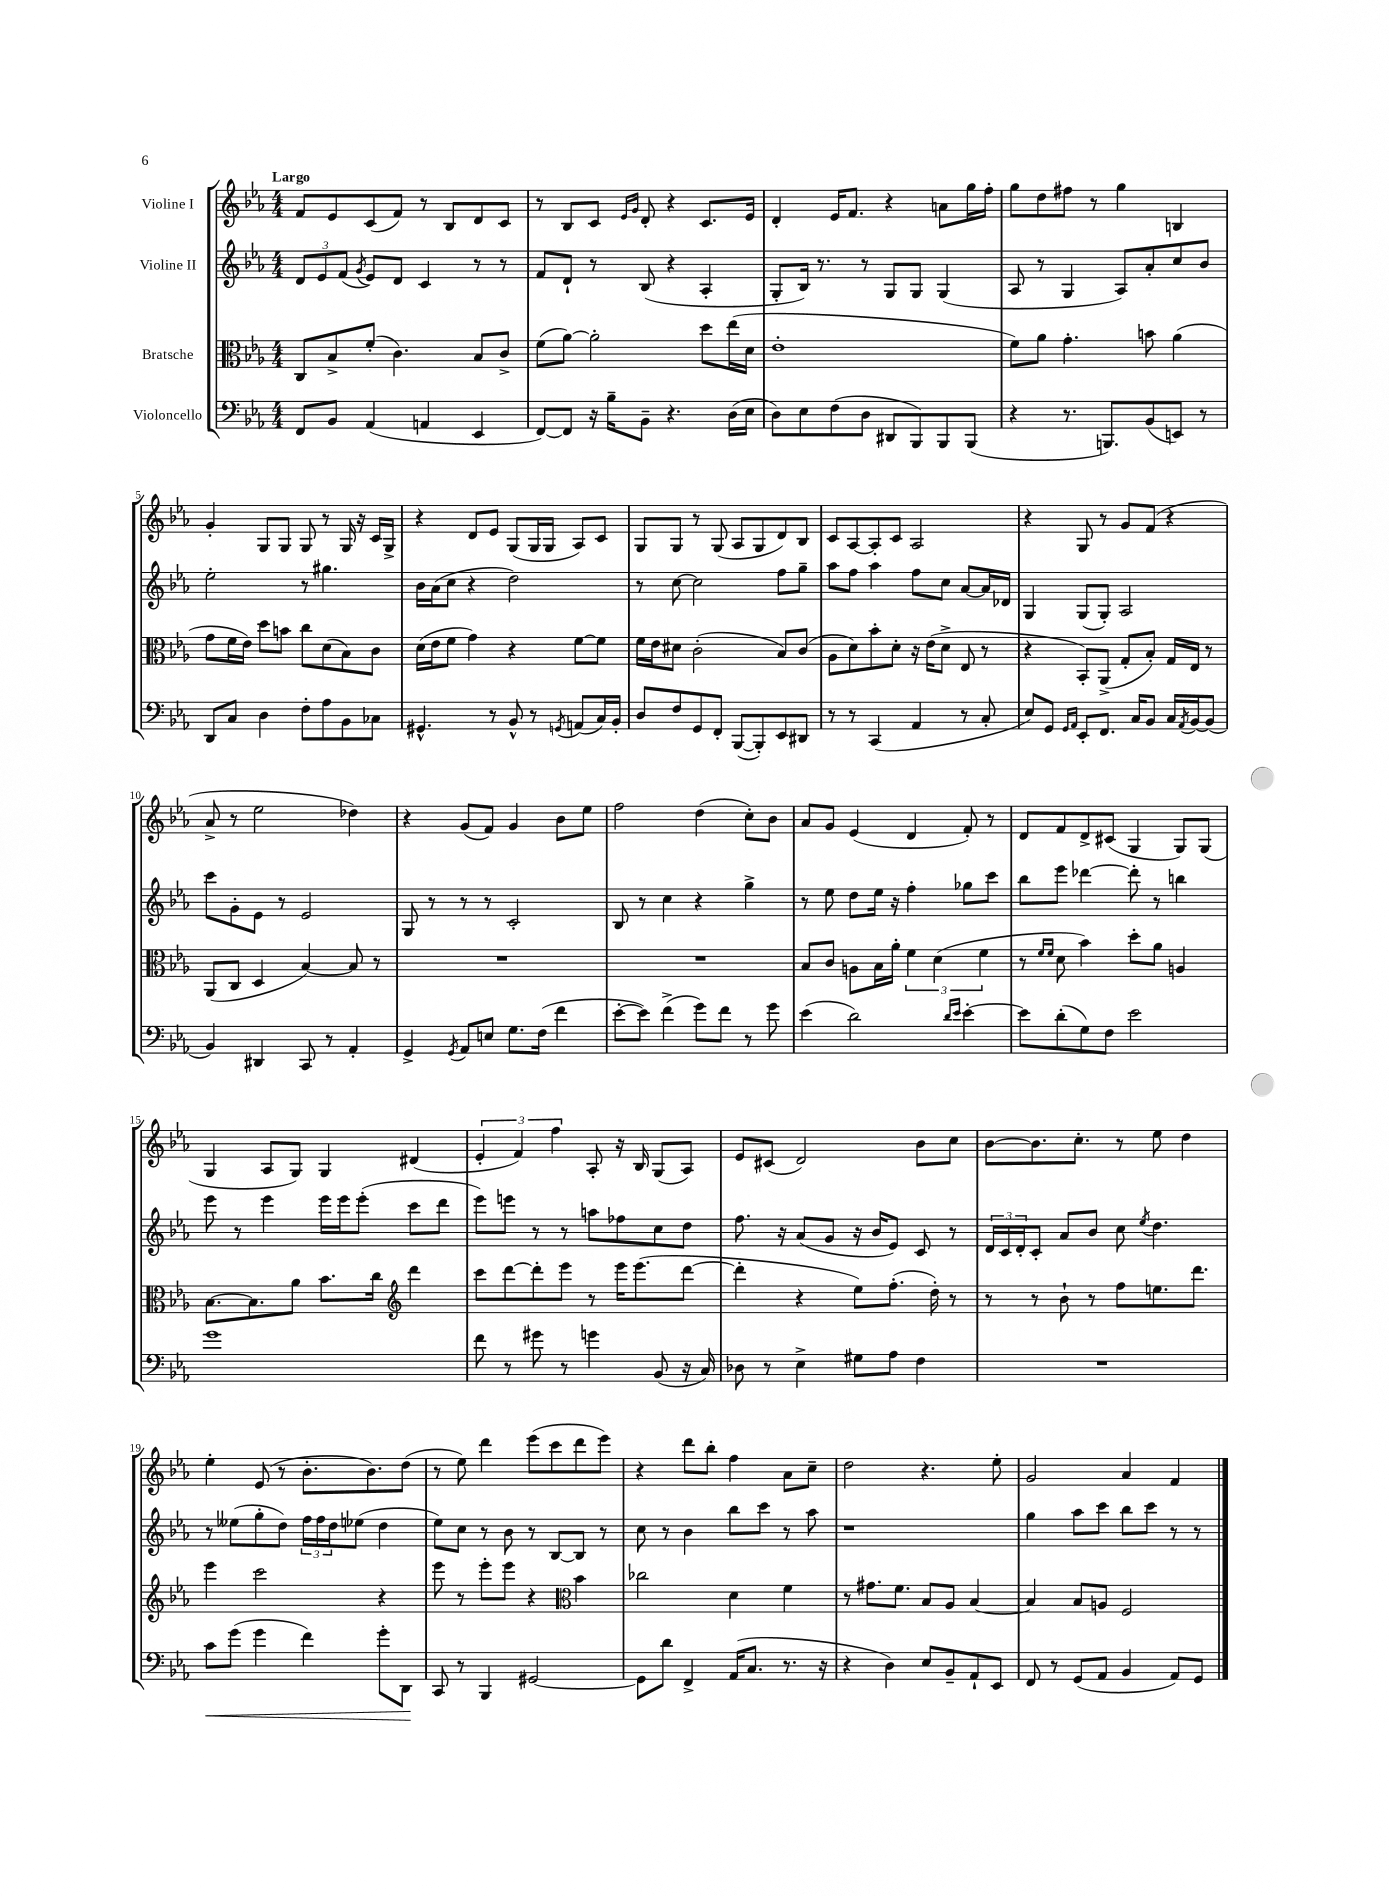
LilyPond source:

<<
\new StaffGroup <<
\new Staff = "s0" \with { instrumentName = "Violine I" } {
    \clef treble \key ees \major \numericTimeSignature \time 4/4 \tempo "Largo"
    f'8 ees'8 c'8( f'8) r8 bes8 d'8 c'8 |
    r8 bes8 c'8 \grace { ees'16 g'16 } d'8-. r4 c'8. ees'16 |
    d'4-. ees'16 f'8. r4 a'8 g''16 f''16-. |
    g''8 d''8 fis''8 r8 g''4 b4 |
    g'4-. g8 g8 g8 r8 g16 r16 c'16 g16-> |
    r4 d'8 ees'8 g8( g16 g16 aes8) c'8 |
    g8 g8 r8 g8( aes8 g8 d'8) bes8 |
    c'8 aes8~ aes8-. c'8 aes2 |
    r4 g8 r8 g'8 f'8( r4 |
    aes'8-> r8 ees''2 des''4) |
    r4 g'8( f'8) g'4 bes'8 ees''8 |
    f''2 d''4( c''8-.) bes'8 |
    aes'8 g'8 ees'4( d'4 f'8-.) r8 |
    d'8 f'8 d'8-> cis'8( g4 g8) g8( |
    g4 aes8 g8) g4 dis'4( |
    \tuplet 3/2 { ees'4-. f'4) f''4 } aes8-. r16 bes16 g8( aes8) |
    ees'8 cis'8( d'2) bes'8 c''8 |
    bes'8~ bes'8. c''8.-. r8 ees''8 d''4 |
    ees''4-. ees'8( r8 bes'8.-. bes'8.) d''8( |
    r8 ees''8) d'''4 ees'''8( c'''8 d'''8 ees'''8) |
    r4 d'''8 bes''8-. f''4 aes'8 c''8-- |
    d''2 r4. ees''8-. |
    g'2 aes'4 f'4 \bar "|." |
}
\new Staff = "s1" \with { instrumentName = "Violine II" } {
    \clef treble \key ees \major \numericTimeSignature \time 4/4
    \tuplet 3/2 { d'8 ees'8 f'8( } \acciaccatura { g'8 } ees'8) d'8 c'4 r8 r8 |
    f'8 d'8-! r8 bes8( r4 aes4-. |
    g8-. bes16) r8. r8 g8 g8 g4( |
    aes8 r8 g4 aes8) aes'8-. c''8 bes'8 |
    ees''2-. r8 gis''4. |
    bes'16 aes'16( c''8 r4 d''2) |
    r8 c''8~ c''2 f''8 g''8-- |
    aes''8 f''8 aes''4 f''8 c''8 aes'8~ aes'16 des'16 |
    g4 g8( g8-.) aes2 |
    c'''8 g'8-. ees'8 r8 ees'2 |
    g8 r8 r8 r8 c'2-. |
    bes8 r8 c''4 r4 g''4-> |
    r8 ees''8 d''8 ees''16 r16 f''4-. ges''8 c'''8 |
    bes''8 ees'''8 des'''4~ des'''8-. r8 b''4 |
    ees'''8 r8 ees'''4 ees'''16 ees'''16 ees'''8-.( c'''8 d'''8 |
    ees'''8) e'''8 r8 r8 a''8 fes''8 c''8 d''8 |
    f''8. r16 aes'8( g'8 r16 bes'16 ees'8) c'8 r8 |
    \tuplet 3/2 { d'16 c'16 d'16-. } c'8-. aes'8 bes'8 c''8 \acciaccatura { ees''8 } d''4. |
    r8 eeses''8( g''8-. d''8) \tuplet 3/2 { f''16 f''16 d''16 } ees''8( d''4 |
    ees''8) c''8 r8 bes'8 r8 bes8~ bes8 r8 |
    c''8 r8 bes'4 bes''8 c'''8 r8 aes''8 |
    r1 |
    g''4 aes''8 c'''8 bes''8 c'''8 r8 r8 \bar "|." |
}
\new Staff = "s2" \with { instrumentName = "Bratsche" } {
    \clef alto \key ees \major \numericTimeSignature \time 4/4
    c8 bes8-> f'8-.( c'4.) bes8 c'8-> |
    f'8( aes'8~) aes'2-. d''8 ees''16( d'16 |
    ees'1-. |
    f'8) aes'8 g'4.-. b'8 aes'4( |
    g'8 f'16 ees'16) d''8 b'8 c''8 d'8( bes8) c'8 |
    d'16( ees'16 f'8 g'4) r4 f'8~ f'8 |
    f'16 ees'16 dis'8 c'2-.( bes8) c'8( |
    aes8 d'8) bes'8-. d'8-. r16 ees'16( d'8-> ees8 r8 |
    r4 bes,8-.) aes,8->( g8-. bes8-.) g16 ees16 r8 |
    aes,8( c8 d4 bes4~) bes8 r8 |
    R1 |
    R1 |
    bes8 c'8 a8 bes16 aes'16-. \tuplet 3/2 { f'4 d'4( f'4 } |
    r8 \grace { f'16 f'16 } d'8 bes'4) d''8-. aes'8 a4 |
    bes8.~ bes8. aes'8 bes'8. c''16 \clef treble d'''4 |
    c'''8 d'''8~ d'''8-. ees'''8 r8 ees'''16 ees'''8.( d'''8~ |
    d'''4-. r4 ees''8) f''8.-.( d''16-.) r8 |
    r8 r8 bes'8-! r8 f''8 e''8. d'''8. |
    ees'''4 c'''2 r4 |
    ees'''8 r8 ees'''8-. ees'''8 r4 \clef alto bes'4 |
    ces''2 d'4 f'4 |
    r8 gis'8. f'8. bes8 aes8 bes4~ |
    bes4 bes8 a8 f2 \bar "|." |
}
\new Staff = "s3" \with { instrumentName = "Violoncello" } {
    \clef bass \key ees \major \numericTimeSignature \time 4/4
    f,8 bes,8 aes,4( a,4 ees,4 |
    f,8~) f,8 r16 bes16-- bes,8-- r4. d16( ees16 |
    d8) ees8 f8( d8 dis,8 bes,,8) bes,,8 bes,,8( |
    r4 r8. b,,8.) bes,8( e,8) r8 |
    d,8 c8 d4 f8-. aes8 bes,8 ces8 |
    gis,4.-^ r8 bes,8-^ r8 \acciaccatura { g,8 } a,8( c16) bes,16-. |
    d8 f8 g,8 f,8-. bes,,8~( bes,,8-.) ees,8 dis,8 |
    r8 r8 c,4( aes,4 r8 c8-. |
    ees8) g,8 \grace { g,16 aes,16 } ees,8-. f,8. c16 bes,8 c16 \acciaccatura { aes,8 } bes,16~ bes,8( |
    bes,4) dis,4 c,8 r8 aes,4-. |
    g,4-> \acciaccatura { g,8 } aes,8 e8 g8. f16( f'4 |
    ees'8~-. ees'8) f'4->( g'8) f'8 r8 g'8 |
    ees'4( d'2) \grace { d'16 ees'16 } ees'4~-. |
    ees'8 d'8-.( g8) f8 ees'2 |
    g'1 |
    f'8 r8 gis'8 r8 g'4 bes,8( r16 c16) |
    des8 r8 ees4-> gis8 aes8 f4 |
    R1 |
    c'8\< g'8( g'4 f'4) g'8-. d,8\! |
    c,8 r8 bes,,4 gis,2~ |
    gis,8 d'8 f,4-> aes,16( c8. r8. r16 |
    r4 d4) ees8 bes,8-- aes,8-! ees,8 |
    f,8 r8 g,8( aes,8 bes,4 aes,8) g,8 \bar "|." |
}
>>
>>
